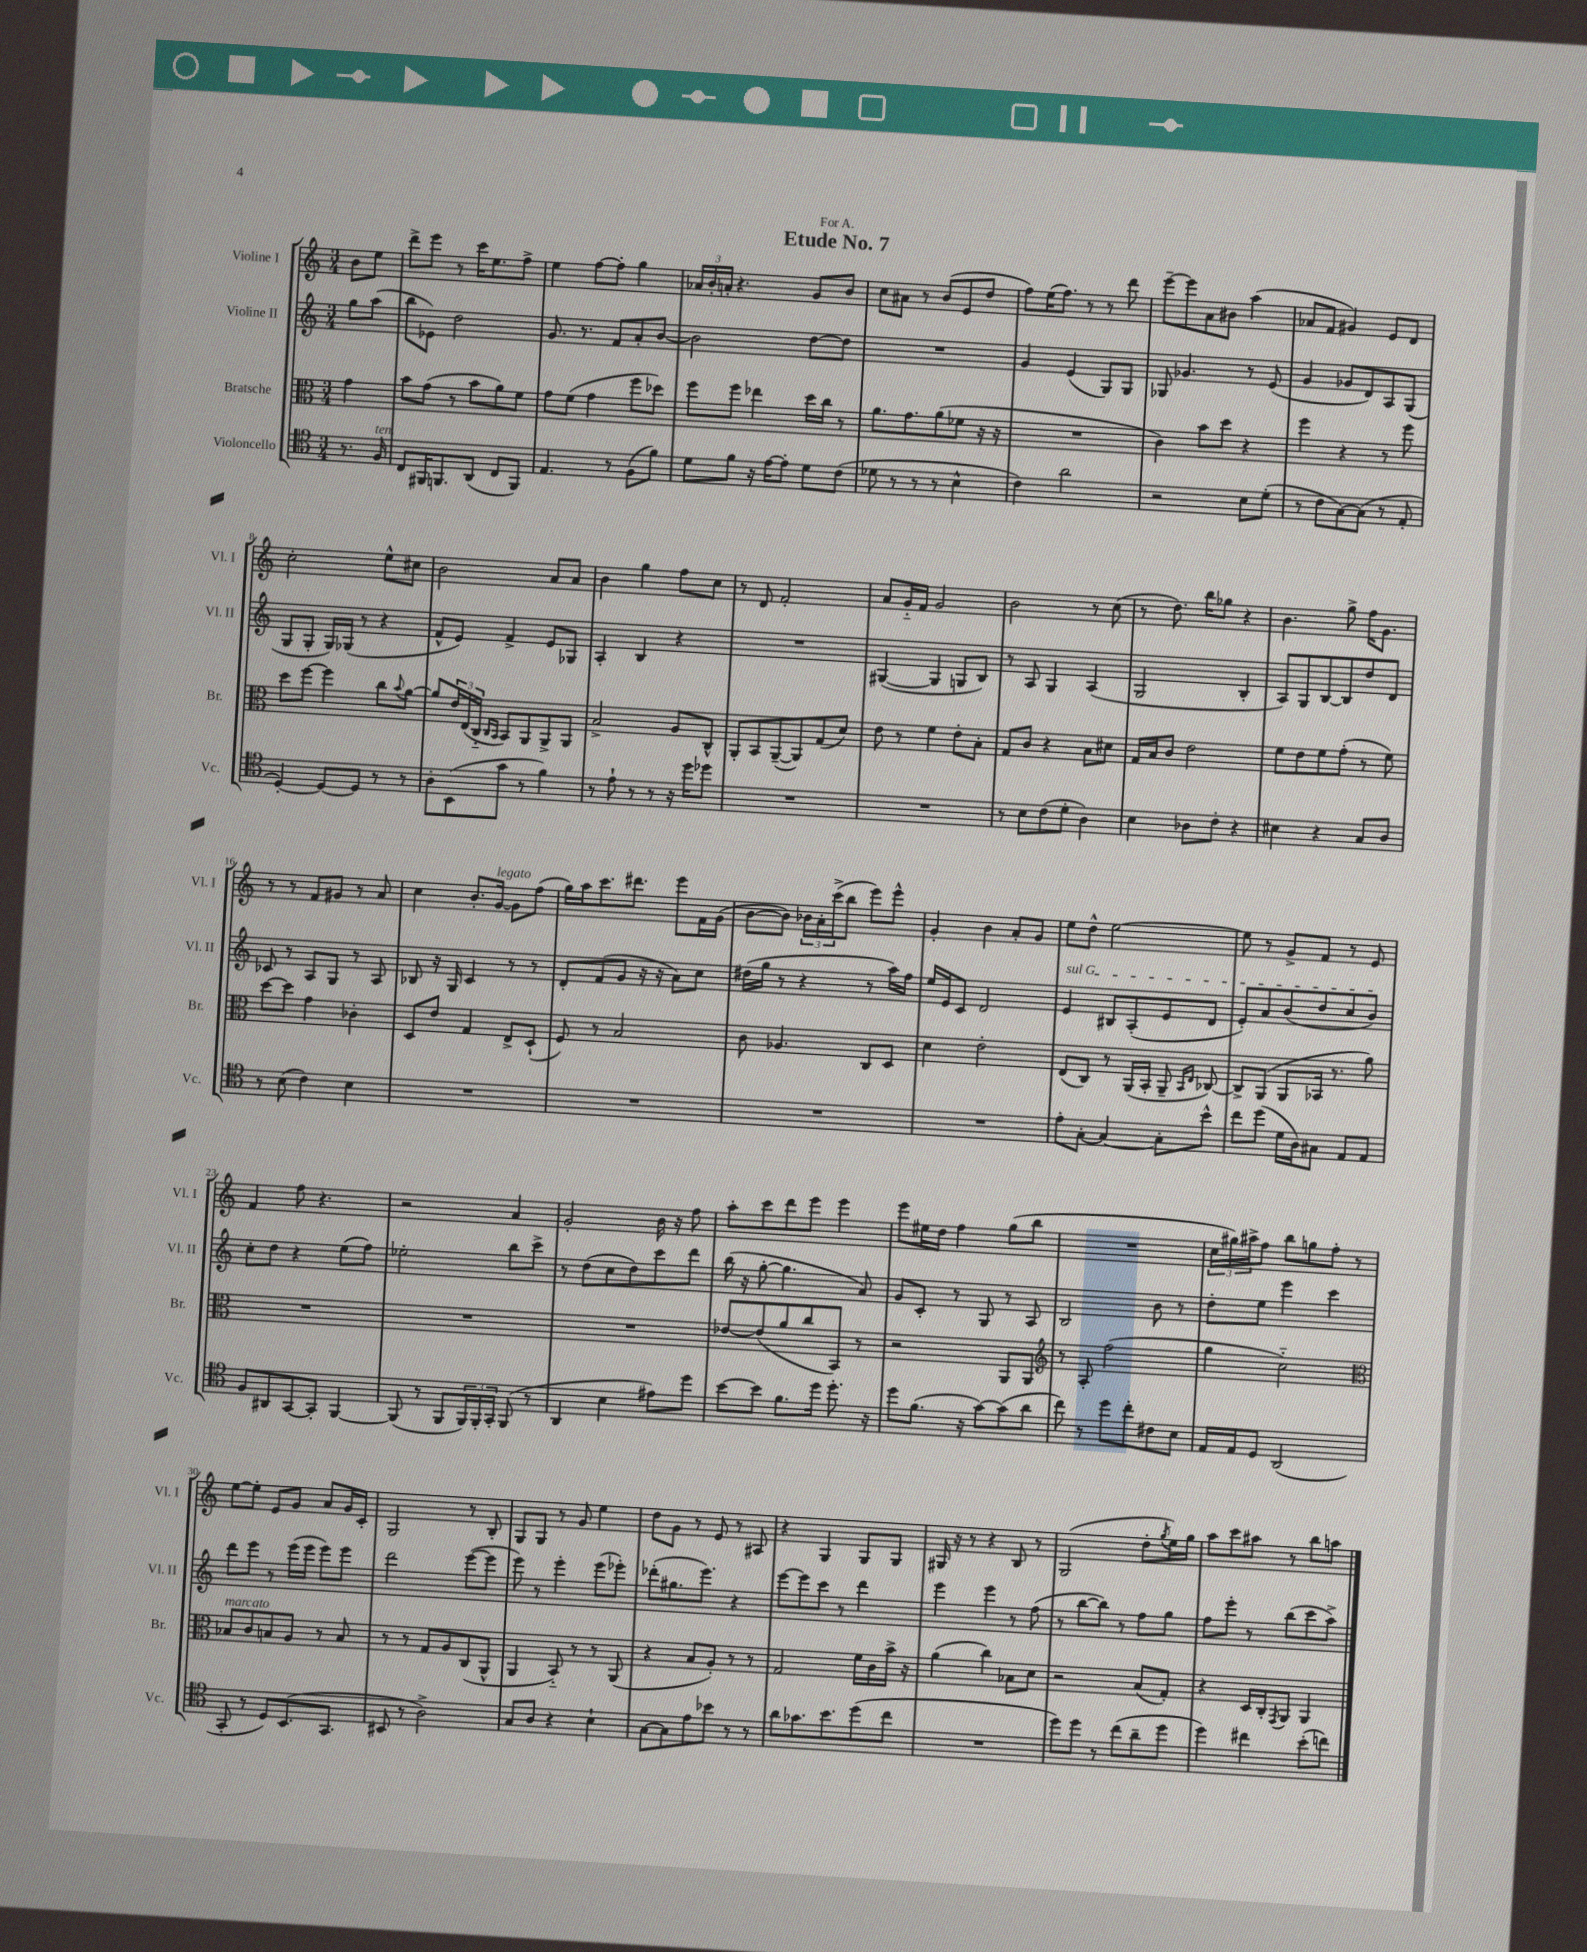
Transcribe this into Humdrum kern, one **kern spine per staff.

**kern	**kern	**kern	**kern
*part4	*part3	*part2	*part1
*staff4	*staff3	*staff2	*staff1
*I"Violoncello	*I"Bratsche	*I"Violine II	*I"Violine I
*I'Vc.	*I'Br.	*I'Vl. II	*I'Vl. I
*clefC4	*clefC3	*clefG2	*clefG2
*k[]	*k[]	*k[]	*k[]
*M3/4	*M3/4	*M3/4	*M3/4
=	=	=	=
8.r	4g\	8gg\L	8b\L
.	.	(8aa\J	8ee\J
!LO:TX:a:i:t=ten.	!	!	!
16F/	.	.	.
=1	=1	=1	=1
8C/L	8b\L	8bb\L	8ddd^\L
16FF#X/K	(8g\J	8e-X\J)	8eee\J
8.FFn/	.	.	.
.	8r	2dd\	8r
(8AA/J	8b\L	.	16ccc\KL
.	.	.	8.ee\
8C/L	8a\)	.	.
8FF/J)	8f\J	.	8ff^\J
=2	=2	=2	=2
4.E/	8g\L	8.g/	4ee\
.	(8f\J	.	.
.	.	8.r	.
.	4g\	.	[8ff\L
8r	.	8f/L	8ff'\J]
(8F\L	8ff\L	8a'/	4gg\
8f\J)	8dd-X\J)	[8b/J	.
=3	=3	=3	=3
8d\L	8ff\L	2b\]	24a-X/LL
.	.	.	24b'/
.	.	.	24an'/JJ
8f\J	8ff\J	.	4.r
16r	4ee-X\	.	.
[16e\KL	.	.	.
8e'\J]	.	.	.
8d\L	16dd\LL	[8dd\L	8g/L
.	16cc\JJ	.	.
(8c\J	8r	8dd\J]	8b/J
=4	=4	=4	=4
8d-X\	8.a\L	2.r	8cc\L
8r	.	.	8a#X\J
.	8.g\	.	.
8r	.	.	8r
8r	(8a\	.	(8b/L
4B^^\	8f-X\J	.	8e/
.	16r	.	8dd/J
.	16r	.	.
=5	=5	=5	=5
4c\)	2.r	4g/	8ff\L)
.	.	.	(16ee\K
.	.	.	8.ff\J)
2a\	.	(4e/	.
.	.	.	8r
.	.	8G/L)	8r
.	.	8G/J	8ddd\
=6	=6	=6	=6
2r	4c\)	8G-X/	[8eee~\L
.	.	4.g-X/	8eee\]
.	8b\L	.	8a\
.	8dd\J	.	8b#X\J
8B\L	4r	8r	(4aa\
(8d'\J	.	(8e/	.
=7	=7	=7	=7
8r	4ff\	4g/	8a-X/L
8c\L	.	.	8f/J
[8G\)	4r	8g-X/L	4g#X/)
(8G\J]	.	8d/)	.
8r	8r	8A/	8e/L
8E'/	8ff\	(8G/J	8d/J
!!LO:LB:g=z
=8	=8	=8	=8
[4D'/)	8dd\L	8G/L	2cc'\
.	[8ff\J	8G'/J	.
8D/L_	4ff\]	16G/LL)	.
.	.	(16G-X/JJ	.
8D/J]	.	8r	.
8r	8cc\L	4r	8ee^^\L
.	8qqb/	.	.
8r	[8a\J	.	8cc#X\J
=9	=9	=9	=9
8A'\L	8a/L]	8f^^/L	2b\
(8BB\	24e/L	8e/J)	.
.	(24E/	.	.
.	24C/JJ	.	.
.	16qqC/LL	.	.
.	16qqBB/JJ	.	.
8g\J	8BB/L)	4f^/	.
8r	8AA/	.	.
4f\)	8AA^/	8e/L	8a/L
.	8AA/J	8G-X/J	8a/J
=10	=10	=10	=10
8r	2B^/	4A'/	4b\
8e`\	.	.	.
8r	.	4B/	4gg\
8r	.	.	.
16r	8A/L	4r	8ff\L
16dd\KL	.	.	.
8dd-X\J	8C^^/J	.	8cc\J
=11	=11	=11	=11
2.r	8AA'/L	2.r	8r
.	8BB/	.	8d/
.	([8AA~/	.	2f'/
.	8AA/])	.	.
.	(8G/	.	.
.	8d/J)	.	.
=12	=12	=12	=12
2.r	8e\	([4G#X/	8a/L
.	8r	.	16g/L
.	.	.	16f/JJ
.	4f\	4G#/]	2g/
.	8e'\L	8Gn/L	.
.	8B'\J	8B/J)	.
=13	=13	=13	=13
8r	8G/L	8r	2b\
8B\L	8c/J	8A/	.
(8c\	4r	4G/	.
8d'\J	.	.	.
4A\)	8B\L	(4A/	8r
.	8d#X\J	.	(8cc\
=14	=14	=14	=14
4B\	16G/LL	2G/	8r
.	16B/J	.	.
.	8c/J	.	8.dd\)
8A-X\L	2e\	.	.
.	.	.	16bb\KL
8c'\J	.	.	8gg-X\J
4r	.	4B'/	4r
=15	=15	=15	=15
4B#X\	8f\L	8A/L)	4.b\
.	8e\	8G/	.
4r	8f\	[8B/	.
.	(8g'\J	8B/]	8gg^\
8G/L	8r	8dd/	16ff\KL
.	.	.	8.g\J
8A/J	8f\)	8d/J	.
!!LO:LB:g=z
=16	=16	=16	=16
8r	[8dd\L	8c-X/	8r
(8B\	8dd\J]	8r	8r
4c\)	4g\	8A/L	8f/L
.	.	8G/J	8g#X/J
4B\	4c-X'\	8r	8r
.	.	8A/	8a/
=17	=17	=17	=17
2.r	8D/L	8B-X/	4cc\
.	8e/J	16r	.
.	.	16G/	.
.	4G/	4c/	8.b'/L
!	!	!	!LO:TX:a:i:t=legato
.	.	.	[16g/Jk
.	8E^/L	8r	8g\L]
.	(8D`/J	8r	(8ff\J
=18	=18	=18	=18
2.r	8F/)	8d'/L	16gg\LL)
.	.	.	16aa\J
.	8r	(8f/	8.ccc\
.	2B/	8g/J	.
.	.	.	8.ddd#X\J
.	.	16r	.
.	.	16r	.
.	.	8a\L)	8eee\L
.	.	8cc\J	16f\L
.	.	.	(16g\JJ
=19	=19	=19	=19
2.r	8c\	(16dd#X\LL	[8b\L
.	.	16gg\JJ	.
.	4.A-X/	8r	8b\J])
.	.	4r	24b-X\LL
.	.	.	24a'\
.	.	.	(24ccc^\J
.	.	.	8bb\J
.	8C/L	8r	8eee\L)
.	8D/J	16aa\LL)	8eee^^\J
.	.	16ff\JJ	.
=20	=20	=20	=20
2.r	4d\	16ee/LL	4g'/
.	.	16e/J	.
.	.	8c/J	.
.	2e'\	2d/	4b\
.	.	.	8a'/L
.	.	.	8g/J
=21	=21	=21	=21
!	!	!LO:TX:a:i:t=sul G	!
8e'\L	(8E/L	4e/	8ee\L
[8G'\J	8C/J)	.	8dd^^\J
4G/_	8r	8B#X/L	[2ee\
.	(16AA/LL	(8A'/	.
.	16BB'/JJ	.	.
8G'\L]	8AA~/	8e/	.
.	16qqBB/LL	.	.
.	16qqE/JJ	.	.
8b^^\J	[8C-X/)	8d/J	.
=22	=22	=22	=22
8cc\L	8C-^/L]	8e'/L)	8ee\]
(8dd\J	(8AA/J	8a/	8r
16d\LL	8AA/L	(8b/	8g^/L
16A\J)	.	.	.
8G#X\J	16BB-X/Jk	8dd/	8f/J
.	8.r	.	.
8E/L	.	8cc/	8r
8E/J	8a\)	8b/J)	8e/
!!LO:LB:g=z
=23	=23	=23	=23
8F/L	2.r	8cc'\L	4f/
8AA#X/	.	8dd\J	.
[8GG/	.	4r	8ff\
8GG'/J]	.	.	4.r
[4FF/	.	(8ee\L	.
.	.	8ff\J)	.
=24	=24	=24	=24
(8FF/]	2.r	2ee-X'\	2r
8r	.	.	.
8FF/L	.	.	.
24FF/L)	.	.	.
24FF'/	.	.	.
24GG'/JJ	.	.	.
(8FF/	.	8bb\L	4a/
8r	.	8ccc^\J	.
=25	=25	=25	=25
4AA/	2.r	8r	2g'/
.	.	(8dd\L	.
4B\	.	8cc\	.
.	.	8dd\)	.
8e#X\L)	.	8ccc\	16b\
.	.	.	16r
8dd\J	.	8ddd\J	8ff\
=26	=26	=26	=26
[8b\L	[8e-X/L	(16bb\	8aa'\L
.	.	16r	.
8b\J]	(8e-/]	[8gg'\	8ccc\
8.f\L	8a/	4.gg\]	8ddd\
.	8cc/	.	8eee\J
16dd\Jk	.	.	.
8.dd'\	8BB/J)	.	4eee\
.	8r	8a/)	.
16r	.	.	.
=27	=27	=27	=27
8dd\L	2r	8g/L	8eee\L
(8.f\J	.	8c'/J	16ee#X\L
.	.	.	16dd\JJ
.	.	8r	4ff\
16r	.	.	.
[8g\L)	.	8G/	.
(8g\]	8AA/L	8r	(8gg\L
8a\J	8AA/J	8A/	8bb\J
=28	=28	=28	=28
*	*clefG2	*	*
8cc\)	8r	2B/	2.r
8r	8A'/	.	.
8dd\L	(2ff\	.	.
8cc'\	.	.	.
8c#X\	.	8b\	.
8B\J	.	8r	.
=29	=29	=29	=29
16E/LL	4gg\	8dd'\L	24cc\LL
.	.	.	24gg#X\)
16E/J	.	.	.
.	.	.	24aa#X^\J
8D/J	.	8ee\J	8ff\J
(2AA/	2cc\)	4eee\	8bb\L
.	.	.	8ggn\
.	.	4ccc\	8ff'\J
.	.	.	8r
!!LO:LB:g=z
=30	=30	=30	=30
*	*clefC3	*	*
!	!LO:TX:a:i:t=marcato	!	!
8GG'/	8B-X/L	8ddd\L	[8ee\L
8r	8c/	8eee\J	8ee'\J]
8D/L)	8Bn/	8r	8e/L
(8.BB/	8A/J	(16eee\LL	8g/J
.	.	16eee\JJ	.
.	8r	8eee\L)	8a/L
8.GG/J	.	.	.
.	8B/	8eee\J	16g/L
.	.	.	16c'/JJ
=31	=31	=31	=31
8BB#X/	8r	2ddd\	2G/
8r	8r	.	.
2A^\)	8G/L	.	.
.	8A/	.	.
.	(8C/	([8eee\L	8r
.	8AA^^/J	8eee\J]	8B'/
=32	=32	=32	=32
8G/L	4AA/	8eee\)	8G/L
8A/J	.	8r	8G/J
4r	8BB/)	4eee'\	8r
.	8r	.	8g/
4B`\	8r	(8eee\L	4ee\
.	(8AA/	8eee-X'\J)	.
=33	=33	=33	=33
[8G\L	4r	(8ddd-X'\L	8dd\L
8G\]	.	8.gg#X\	8g\J
8e\	8B/L	.	8r
.	.	8.eee\J)	.
8b-X\J	8A'/J)	.	8e/
8r	8r	4r	8r
8r	8r	.	8A#X/
=34	=34	=34	=34
8a\L	2G/	[8eee\L	4r
8.g-X\	.	8eee\]	.
.	.	8ccc\J	4G/
8.b\	.	.	.
.	.	8r	.
(8dd\	16f\LL	4ddd\	8G/L
.	16c\	.	.
8cc\J	16b^\JJ	.	8G/J
.	16r	.	.
=35	=35	=35	=35
2.r	(4a\	4eee\	16G#X/
.	.	.	16r
.	.	.	8r
.	4cc\)	4eee\	4r
.	8B-X\L	8r	8B/
.	8d\J	(8ff\	8r
=36	=36	=36	=36
8dd\L)	2r	8r	(2G/
8dd\J	.	[8bb\L	.
8r	.	8bb\J])	.
(8cc\L	.	8r	.
8a~\	(8B/L	8ff\L	8dd'\L
.	.	.	8qgg/
8dd\J	8G'/J)	8gg\J	16ee\L)
.	.	.	16gg\JJ
=37	=37	=37	=37
4dd\)	4r	8ff\L	8aa\L
.	.	8eee'\J	8ccc\
4cc#X\	16D/LL	8r	8aa#X\J
.	16C'/J	.	.
.	8qGG/	.	.
.	8AA/J	(8bb\L	8r
(8b'\L	4AA/	8ccc\	8bb\L
8ccn\J)	.	8aa^\J)	8aan\J
==	==	==	==
*-	*-	*-	*-
